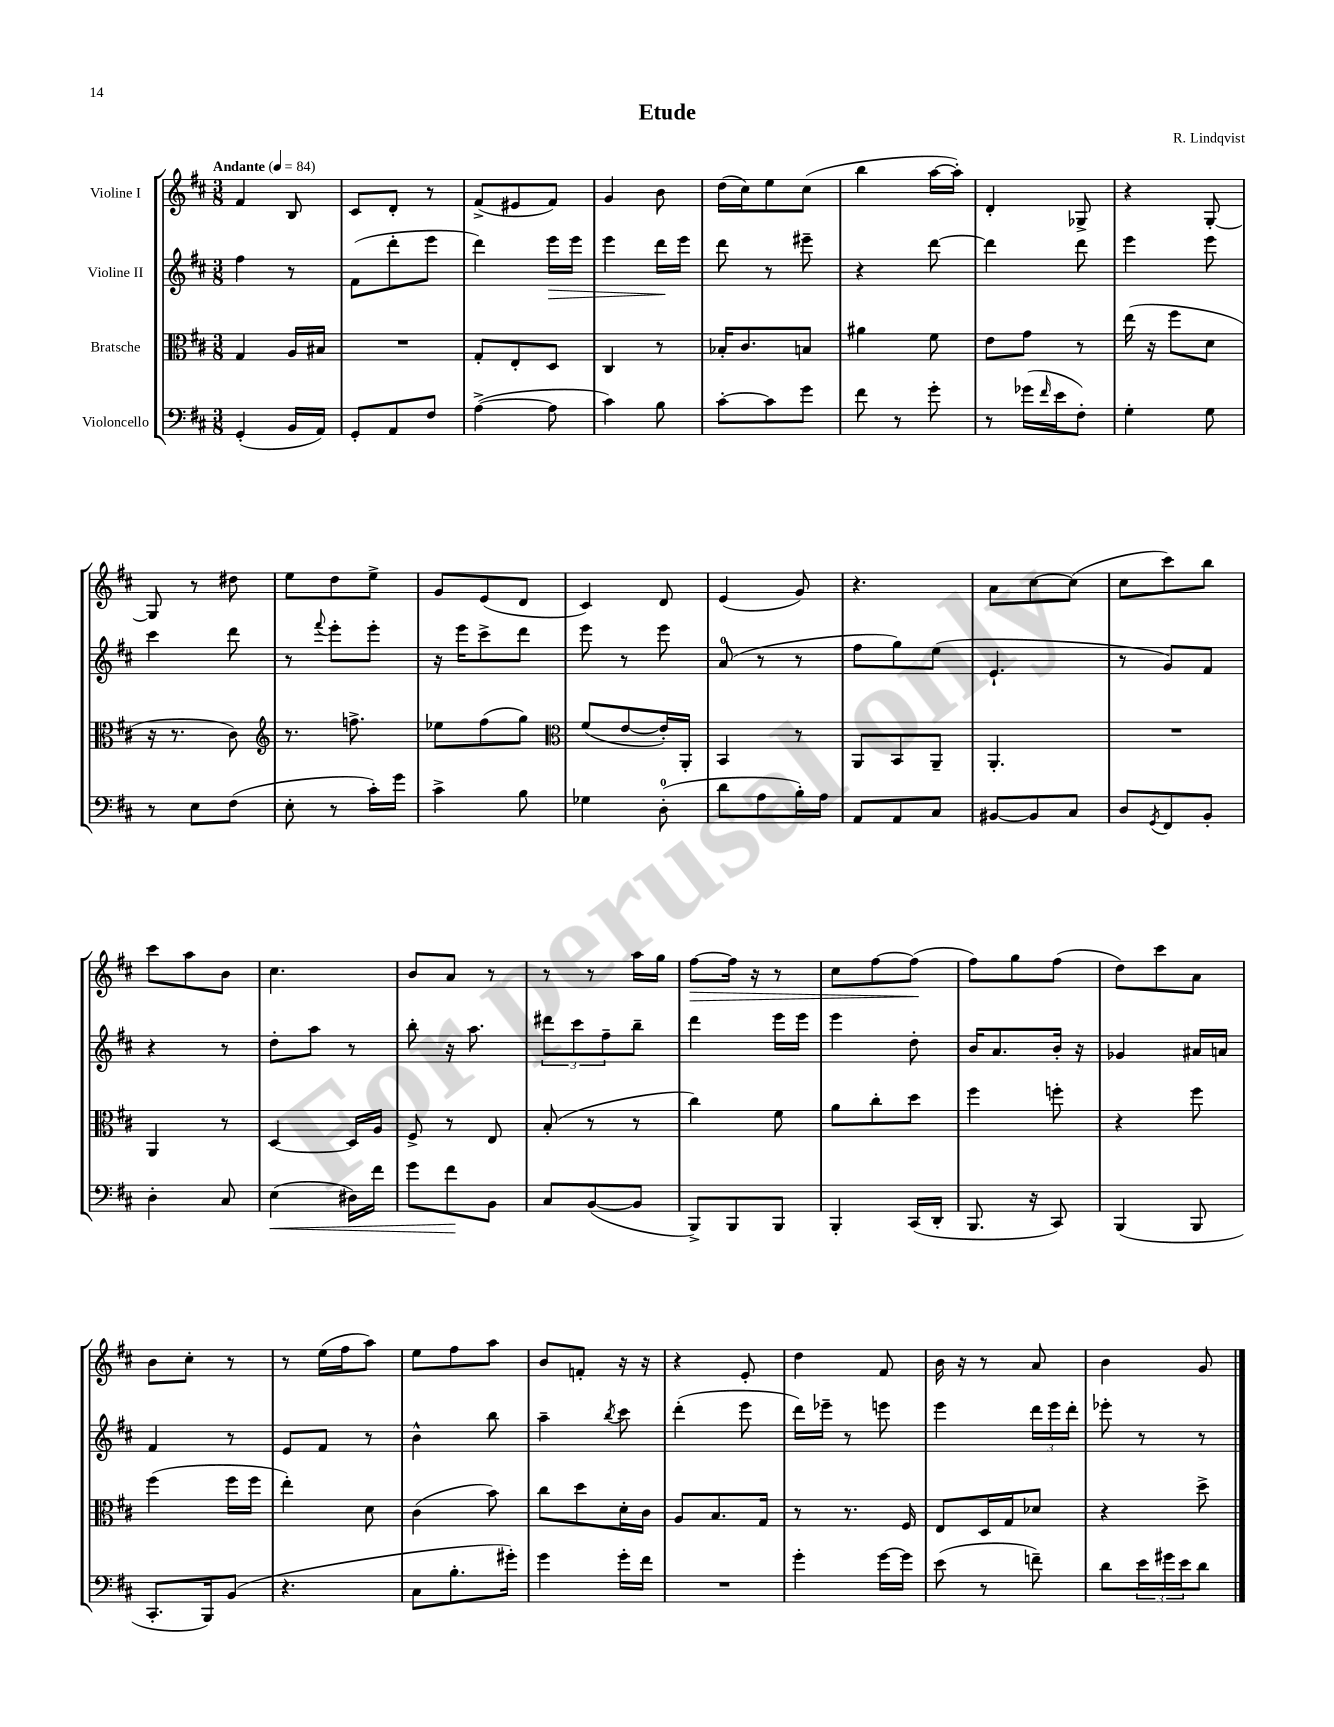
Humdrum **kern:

**kern	**kern	**kern	**kern
*staff4	*staff3	*staff2	*staff1
*clefF4	*clefC3	*clefG2	*clefG2
*k[f#c#]	*k[f#c#]	*k[f#c#]	*k[f#c#]
*M3/8	*M3/8	*M3/8	*M3/8
*MM84	*MM84	*MM84	*MM84
(4GG'/	4G/	4ff#\	4f#/
16BB/LL	16A/LL	8r	8B/
16AA/JJ)	16B#/JJ	.	.
=	=	=	=
8GG'/L	4.r	(8f#\L	8c#/L
8AA/	.	8ddd'\	8d'/J
8F#/J	.	8eee\J	8r
=	=	=	=
([4A^\	8G'/L	4ddd\)	(8f#^/L
.	8E'/	.	8e#/
8A\]	8D/J	16eee\LL	8f#/J)
.	.	16eee\JJ	.
=	=	=	=
4c#\)	4C#/	4eee\	4g/
8B\	8r	16ddd\LL	8b\
.	.	16eee\JJ	.
=	=	=	=
[8c#'\L	16B-'/LK	8ddd\	(16dd\LL
.	8.c#/	.	16cc#\J)
8c#\]	.	8r	8ee\
8g\J	8B/J	8eee#~\	(8cc#\J
=	=	=	=
8f#\	4a#\	4r	4bb\
8r	.	.	.
8g'\	8f#\	[8ddd\	[16aa\LL
.	.	.	16aa'\]JJ)
=	=	=	=
8r	8e\L	4ddd\]	4d'/
(16g-\LL	8g\J	.	.
16qqf#/	.	.	.
16e\J	.	.	.
8F#'\J)	8r	8ddd\	8G-^/
=	=	=	=
4G'\	(16ee\	4eee\	4r
.	16r	.	.
.	8ff#\L	.	.
8G\	8d\J	8eee\	[8G'/
=	=	=	=
8r	16r	4ccc#\	8G/]
.	8.r	.	.
8E\L	.	.	8r
(8F#\J	8c#\)	8ddd\	8dd#\
=	=	=	=
*	*clefG2	*	*
8E'\	8.r	8r	8ee\L
.	.	8qqfff#/	.
8r	.	8eee'\L	8dd\
.	8.ff^\	.	.
16c#'\LL)	.	8eee'\J	8ee^\J
16g\JJ	.	.	.
=	=	=	=
4c#^\	8ee-\L	16r	8g/L
.	.	16eee\LK	.
.	(8ff#\	8ccc#^\	(8e/
8B\	8gg\J)	8ddd\J	8d/J
=	=	=	=
*	*clefC3	*	*
4G-\	(8f#/L	8eee\	4c#/)
.	[8e/	8r	.
(8D'\	16e'/]L)	8eee\	8d/
.	16AA'/JJ	.	.
=	=	=	=
8d\L	4BB/	(8a/	(4e/
8A\	.	8r	.
16B'\L)	8r	8r	8g/)
16A\JJ	.	.	.
=	=	=	=
8AA/L	8AA/L	8ff#\L	4.r
8AA/	8BB/	8gg\)	.
8C#/J	8AA~/J	(8ee\J	.
=	=	=	=
[8BB#/L	4.AA'/	4.e`/	8a\L
8BB#/]	.	.	[8cc#\
8C#/J	.	.	(8cc#\]J
=	=	=	=
8D/L	4.r	8r	8cc#\L
8qGG/	.	.	.
8FF#/	.	8g/L)	8ccc#\)
8BB'/J	.	8f#/J	8bb\J
=	=	=	=
4D'\	4AA/	4r	8ccc#\L
.	.	.	8aa\
8C#/	8r	8r	8b\J
=	=	=	=
(4E\	[4D/	8dd'\L	4.cc#\
.	.	8aa\J	.
16D#\LL)	16D/]LL	8r	.
16f#\JJ	16A/JJ	.	.
=	=	=	=
8g\L	8F#^/	8bb'\	8b/L
8f#\	8r	16r	8a/J
.	.	8.aa\	.
8BB\J	8E/	.	8r
=	=	=	=
8C#/L	(8B'/	12ddd#\L	8r
.	.	12ccc#\	.
([8BB/	8r	.	8r
.	.	12ff#~\	.
8BB/]J	8r	8bb~\J	16aa\LL
.	.	.	16gg\JJ
=	=	=	=
8BBB^/L)	4cc#\)	4ddd\	[8ff#\L
8BBB/	.	.	16ff#\]Jk
.	.	.	16r
8BBB/J	8f#\	16eee\LL	8r
.	.	16eee\JJ	.
=	=	=	=
4BBB'/	8a\L	4eee\	8cc#\L
.	8cc#'\	.	[8ff#\
(16CC#/LL	8dd\J	8dd'\	(8ff#\]J
16DD'/JJ	.	.	.
=	=	=	=
8.BBB/	4ff#\	16b/LK	8ff#\L)
.	.	8.a/	.
.	.	.	8gg\
16r	.	.	.
8CC#/)	8ff'\	16b'/Jk	(8ff#\J
.	.	16r	.
=	=	=	=
(4BBB/	4r	4g-/	8dd\L)
.	.	.	8ccc#\
8BBB/	8ff#\	16a#/LL	8a\J
.	.	16a/JJ	.
=	=	=	=
8.CC#'/L	(4ff#\	4f#/	8b\L
.	.	.	8cc#'\J
16BBB/k)	.	.	.
(8BB/J	16ff#\LL	8r	8r
.	16ff#\JJ	.	.
=	=	=	=
4.r	4ee'\)	8e/L	8r
.	.	8f#/J	(16ee\LL
.	.	.	16ff#\J
.	8d\	8r	8aa\J)
=	=	=	=
8C#\L	(4c#\	4b^^\	8ee\L
8.B'\	.	.	8ff#\
.	8b\)	8bb\	8aa\J
16g#'\Jk)	.	.	.
=	=	=	=
4g\	8cc#\L	4aa~\	8b/L
.	8dd\	.	8f'/J
.	.	8qbb/	.
16g'\LL	16d'\L	8ccc#\	16r
16f#\JJ	16c#\JJ	.	16r
=	=	=	=
4.r	8A/L	(4ddd'\	4r
.	8.B/	.	.
.	.	8eee\	8e'/
.	16G/Jk	.	.
=	=	=	=
4g'\	8r	16ddd\LL)	4dd\
.	.	16eee-~\JJ	.
.	8.r	8r	.
[16g\LL	.	8eee\	8f#/
16g\]JJ	16F#/	.	.
=	=	=	=
(8e\	8E/L	4eee\	16b\
.	.	.	16r
8r	16D/L	.	8r
.	16G/J	.	.
8f~\)	8d-/J	24ddd\LL	8a/
.	.	24eee\	.
.	.	24ddd'\JJ	.
=	=	=	=
8d\L	4r	8eee-'\	4b\
24e\L	.	8r	.
24g#\	.	.	.
24e\J	.	.	.
8d\J	8dd^\	8r	8g/
==	==	==	==
*-	*-	*-	*-
